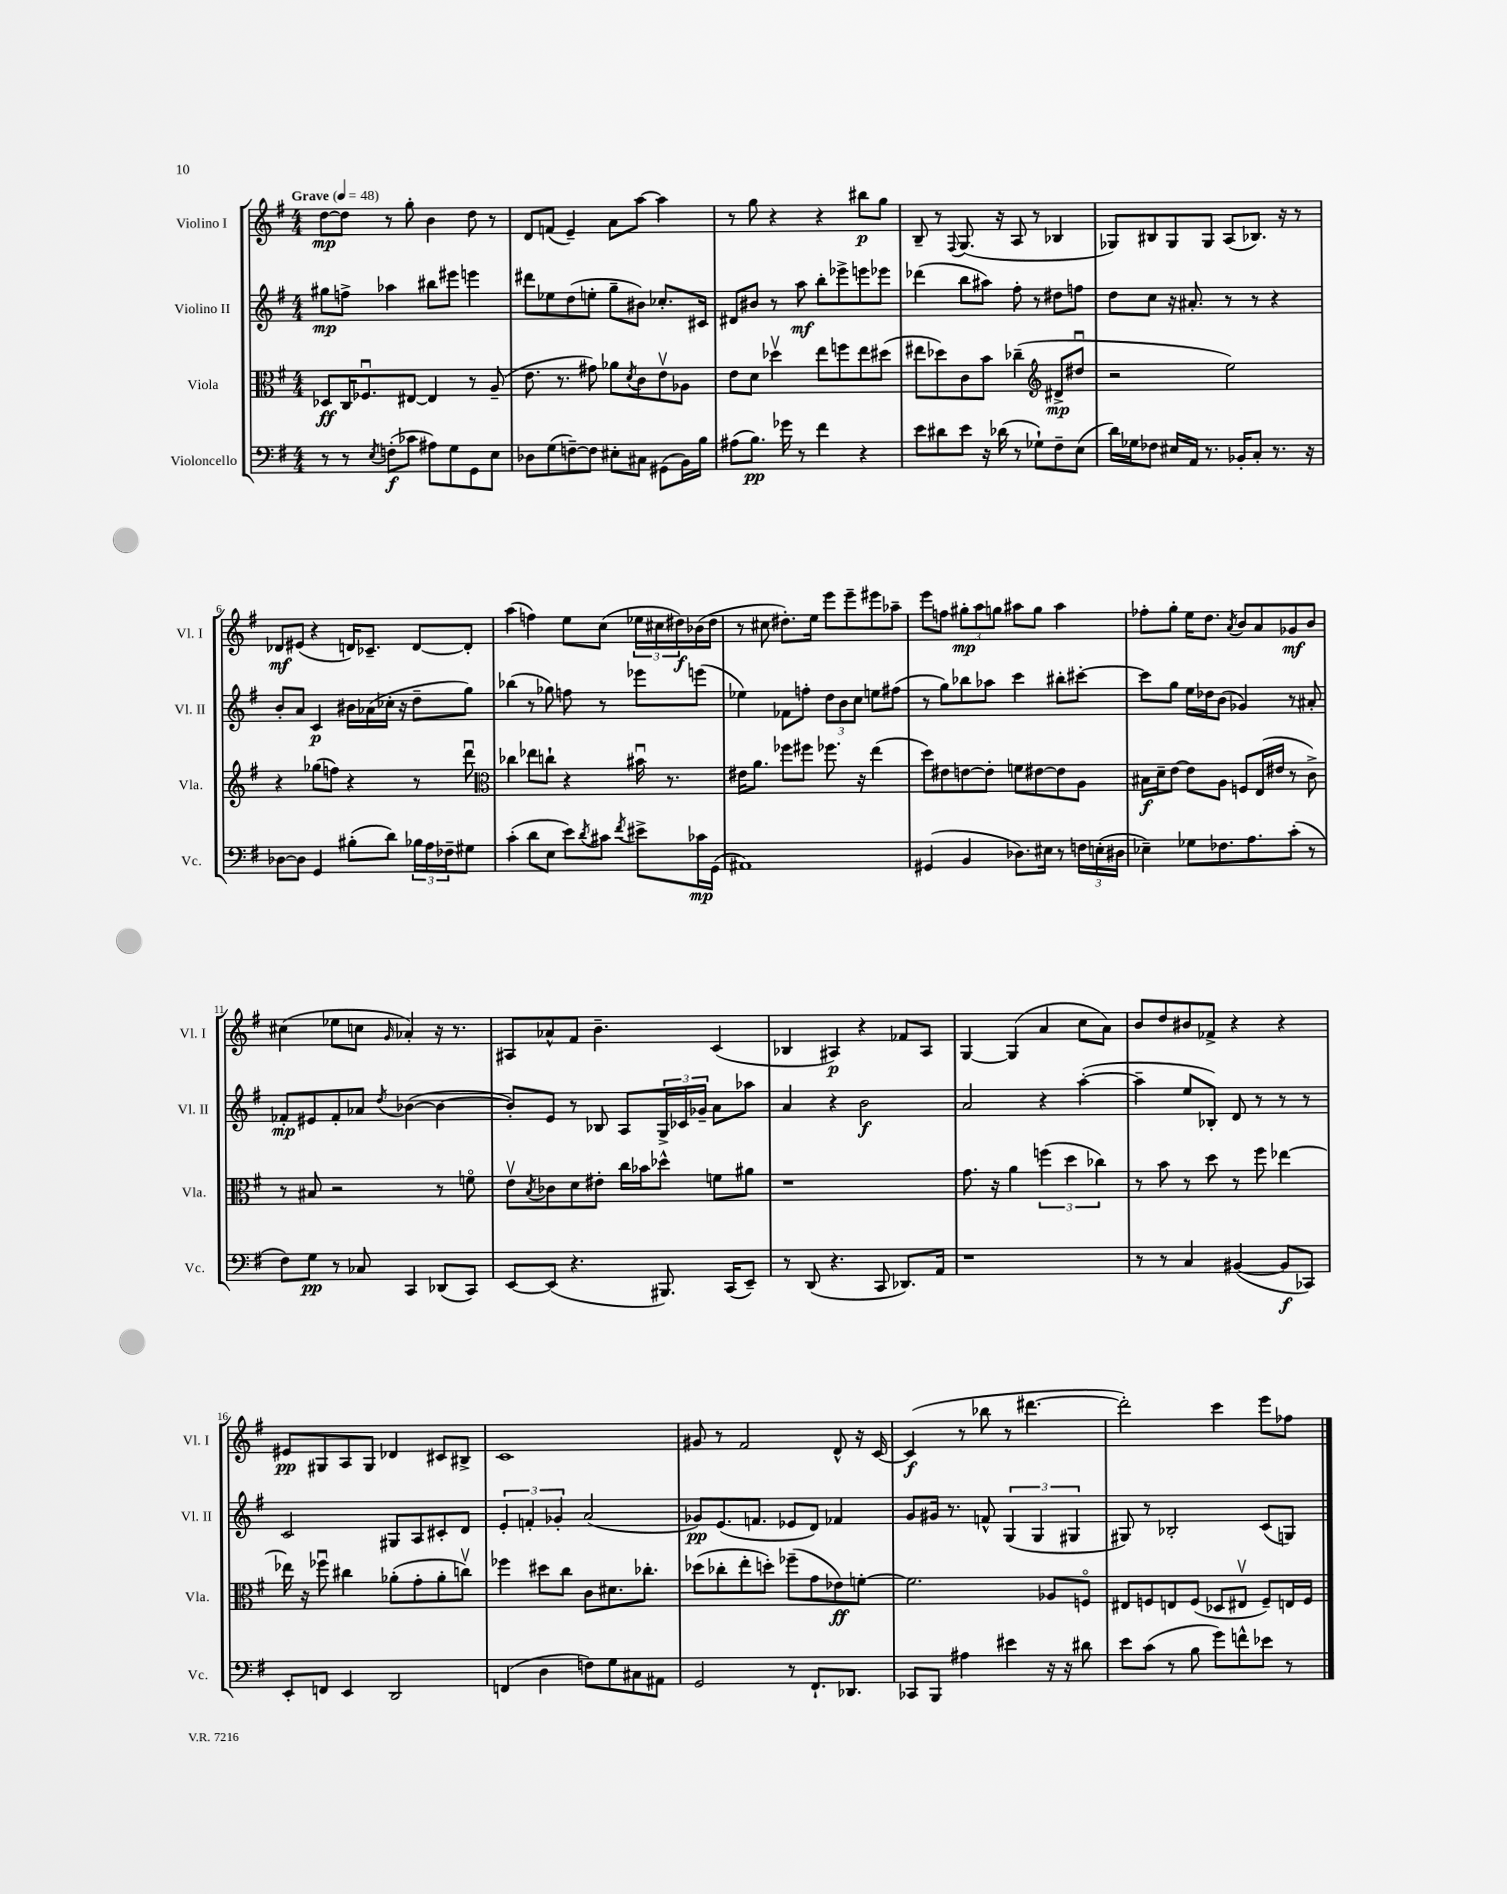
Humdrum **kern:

**kern	**dynam	**kern	**dynam	**kern	**dynam	**kern	**dynam
*part4	*part4	*part3	*part3	*part2	*part2	*part1	*part1
*staff4	*staff4	*staff3	*staff3	*staff2	*staff2	*staff1	*staff1
*I"Violoncello	*	*I"Viola	*	*I"Violino II	*	*I"Violino I	*
*I'Vc.	*	*I'Vla.	*	*I'Vl. II	*	*I'Vl. I	*
*clefF4	*	*clefC3	*	*clefG2	*	*clefG2	*
*k[f#]	*	*k[f#]	*	*k[f#]	*	*k[f#]	*
*M4/4	*	*M4/4	*	*M4/4	*	*M4/4	*
*MM48	*	*MM48	*	*MM48	*	*MM48	*
=1	=1	=1	=1	=1	=1	=1	=1
!	!	!	!	!	!	!LO:TX:a:B:t=Grave	!
8r	.	8D-X/L	ff	8gg#X\L	mp	[8dd\L	mp
8r	.	16C/K	.	8ffn^\J	.	8dd\J]	.
.	.	8.F-Xu/	.	.	.	.	.
8qE/	.	.	.	.	.	.	.
(8Fn'\L	f	.	.	4aa-X\	.	8r	.
8c-X\J	.	[8E#X/J	.	.	.	8gg'\	.
8A#X\L)	.	4E#/]	.	8bb#X\L	.	4b\	.
8G\	.	.	.	8eee#X\J	.	.	.
8GG\	.	8r	.	4eeen\	.	8dd\	.
8E\J	.	(8A~/	.	.	.	8r	.
=2	=2	=2	=2	=2	=2	=2	=2
8D-X\L	.	8.e\	.	8ddd#X\L	.	8d/L	.
(8G\	.	.	.	8ee-X\	.	(8fn/J	.
.	.	8.r	.	.	.	.	.
[8Fn~\)	.	.	.	(8dd\	.	4e~/)	.
8F\J]	.	8g#X\)	.	8een'\J	.	.	.
8E#X'\L	.	8a-X\L	.	8gg~\L	.	8a\L	.
.	.	8qd/	.	.	.	.	.
8C#X\J	.	8c\	.	8b#X\J)	.	[8aa\J	.
(8GG#X\L	.	8ev\	.	8.cc-X'/L	.	4aa\]	.
16BB\L)	.	8A-X\J	.	.	.	.	.
16B\JJ	.	.	.	16c#X/Jk	.	.	.
=3	=3	=3	=3	=3	=3	=3	=3
(8A#X\L	.	8e\L	.	8d#X/L	.	8r	.
8.B\J)	pp	8d\J	.	8b#X/J	.	8gg\	.
.	.	4dd-Xv\	.	8r	.	4r	.
16g-X\	.	.	.	.	.	.	.
8r	.	.	.	8aa\	mf	.	.
4f#\	.	8ee\L	.	8bb'\L	.	4r	.
.	.	8ffn\	.	8eee-X^\	.	.	.
4r	.	8ee\	.	8eeen\	.	8bb#X\L	p
.	.	(8dd#X\J	.	8eee-X\J	.	8gg\J	.
=4	=4	=4	=4	=4	=4	=4	=4
8e\L	.	8ee#X\L	.	(4ddd-X\	.	8B~/	.
8d#X\	.	8dd-X\)	.	.	.	8r	.
.	.	.	.	.	.	8qqF#/	.
8e\J	.	8c\	.	8bb\L	.	(8.G/	.
16r	.	8b\J	.	8aa#X\J)	.	.	.
(16d-X\	.	.	.	.	.	16r	.
8r	.	(4cc-X~\	.	8ff#'\	.	8A/	.
8G-X`\L)	.	.	.	8r	.	8r	.
*	*	*clefG2	*	*	*	*	*
8F#~\	.	8d#X^/L	mp	8dd#X\L	.	4B-X/	.
(8E\J	.	8dd#Xu/J	.	8ffn\J	.	.	.
=5	=5	=5	=5	=5	=5	=5	=5
16d\LL)	.	2r	.	8dd\L	.	8G-X/L)	.
16G-X\J	.	.	.	.	.	.	.
8F-X\J	.	.	.	8cc\J	.	8B#X/	.
16E#X/LL	.	.	.	16r	.	8G-/	.
16AA/JJ	.	.	.	8.a#X'/	.	.	.
8.r	.	.	.	.	.	8G-/J	.
.	.	2ee\)	.	8r	.	(8A/L	.
16BB-X'/KL	.	.	.	.	.	.	.
8C'/J	.	.	.	8r	.	8.B-X/J)	.
8.r	.	.	.	4r	.	.	.
.	.	.	.	.	.	16r	.
.	.	.	.	.	.	8r	.
16r	.	.	.	.	.	.	.
!!LO:LB:g=z
=6	=6	=6	=6	=6	=6	=6	=6
[8D-X\L	.	4r	.	8b'/L	.	8d-X/L	mf
8D-\J]	.	.	.	8a/J	.	(8e#X/J	.
4GG/	.	(8gg-X\L	.	4c/	p	4r	.
.	.	8ffn\J)	.	.	.	.	.
(8B#X'\L	.	4r	.	16b#X\LL	.	16dn/KL)	.
.	.	.	.	(16a-X\	.	8.c-X~/J	.
8d\J)	.	.	.	16cc-X'\JJ	.	.	.
.	.	.	.	16r	.	.	.
24B-X\LL	.	8r	.	8dd~\L	.	[8d/L	.
24A\	.	.	.	.	.	.	.
24F-X~\J	.	.	.	.	.	.	.
8G#X\J	.	8dddu\	.	8gg\J)	.	8d'/J]	.
=7	=7	=7	=7	=7	=7	=7	=7
*	*	*clefC3	*	*	*	*	*
(4c'\	.	4cc-X\	.	(4bb-X\	.	(4aa\	.
8d\L	.	8ee-X\L	.	8r	.	4ffn\)	.
8E\J	.	8ccn`\J	.	8gg-X\)	.	.	.
8e\L)	.	4r	.	8ffn\	.	8ee\L	.
8qd/	.	.	.	.	.	.	.
8c#X\J	.	.	.	8r	.	(8cc\J	.
8qf#/	.	.	.	.	.	.	.
8e#X^\L	.	16b#Xu\	.	8eee-X\L	.	24ee-X\LL	.
.	.	.	.	.	.	24cc#X\	.
.	.	8.r	.	.	.	.	.
.	.	.	.	.	.	24dd#X\)	f
16c-X\L	mp	.	.	(8eeen\J	.	(16b-X\	.
(16GG\JJ	.	.	.	.	.	16dd#\JJ	.
=8	=8	=8	=8	=8	=8	=8	=8
1AA#X)	.	16e#X\KL	.	4ee-X\)	.	8r	.
.	.	8.a\J	.	.	.	.	.
.	.	.	.	.	.	8cc#X\	.
.	.	8ff-X\L	.	8f-X\L	.	8.dd#X'\L)	.
.	.	8ff#X\J	.	8ffn'\J	.	.	.
.	.	.	.	.	.	16ee\Jk	.
.	.	8.ff-X\	.	12dd\L	.	8eee\L	.
.	.	.	.	12b\	.	.	.
.	.	.	.	.	.	8eee~\	.
.	.	.	.	12cc\J	.	.	.
.	.	16r	.	.	.	.	.
.	.	(4ee\	.	8een\L	.	8eee#X\	.
.	.	.	.	(8ff#X\J	.	8aa-X~\J	.
=9	=9	=9	=9	=9	=9	=9	=9
(4GG#X/	.	8dd\L)	.	8r	.	8eee\L	.
.	.	8e#X\	.	8gg\L)	.	8ffn\J	.
4BB/	.	[8en\	.	8bb-X\	.	12gg#X'\L	mp
.	.	.	.	.	.	12aa\	.
.	.	8e'\J]	.	8aa-X\J	.	.	.
.	.	.	.	.	.	12ggn\J	.
8.D-X\L)	.	8fn\L	.	4ccc\	.	8aa#X\L	.
.	.	[8e#X\	.	.	.	8gg\J	.
16E#X\Jk	.	.	.	.	.	.	.
8r	.	8e#\]	.	8bb#X'\L	.	4aa#\	.
24Fn\LL	.	8A\J	.	[8ccc#X'\J	.	.	.
(24En'\	.	.	.	.	.	.	.
24D#X\JJ	.	.	.	.	.	.	.
=10	=10	=10	=10	=10	=10	=10	=10
4E-X~\)	.	16B#X\LL	f	8ccc#\L]	.	8ff-X'\L	.
.	.	16d~\J	.	.	.	.	.
.	.	[8e\J	.	8gg\J	.	8gg'\J	.
8G-X\L	.	8e\L]	.	16ee\LL	.	16ee\KL	.
.	.	.	.	16dd-X\J	.	8.dd\J	.
8.F-X\	.	8A\J	.	(8b\J	.	.	.
.	.	.	.	.	.	8qa/	.
.	.	8Fn/L	.	4g-X/)	.	8b/L	.
8.A\	.	.	.	.	.	.	.
.	.	(16E/L	.	.	.	8a/	.
.	.	16e#X/JJ	.	.	.	.	.
(8c'\J	.	8r	.	8r	.	8g-X/	mf
8r	.	8c^\)	.	8a#X'/	.	8b/J	.
!!LO:LB:g=z
=11	=11	=11	=11	=11	=11	=11	=11
8F#\L)	.	8r	.	8f-X'/L	mp	(4cc#X\	.
8G\J	pp	8B#X/	.	8e#X/	.	.	.
8r	.	2r	.	8f-'/	.	8ee-X\L	.
8C-X/	.	.	.	8a-X/J	.	8ccn\J	.
.	.	.	.	8qdd/	.	16qqg/	.
4CC/	.	.	.	([4b-X\	.	4a-X'/)	.
(8DD-X/L	.	8r	.	4b-\_	.	16r	.
.	.	.	.	.	.	8.r	.
8CC/J)	.	8fn\	.	.	.	.	.
=12	=12	=12	=12	=12	=12	=12	=12
[8EE/L	.	8ev\L	.	8b-'/L])	.	8A#X/L	.
.	.	8qB/	.	.	.	.	.
(8EE/J]	.	8c-X\	.	8e/J	.	8a-X^^/	.
4.r	.	8d\	.	8r	.	8f#/J	.
.	.	8e#X'\J	.	8B-X/	.	4.b~\	.
.	.	16cc\LL	.	8A/L	.	.	.
.	.	16b-X\J	.	.	.	.	.
8.BBB#X/)	.	8dd-X^^\J	.	24G^/L	.	.	.
.	.	.	.	24c-X/	.	.	.
.	.	.	.	24g-X~/JJ	.	.	.
.	.	8fn\L	.	8a\L	.	(4c/	.
(16CC/KL	.	.	.	.	.	.	.
8EE~/J)	.	8a#X\J	.	8aa-X\J	.	.	.
=13	=13	=13	=13	=13	=13	=13	=13
8r	.	1r	.	4a/	.	4B-X/	.
(8DD/	.	.	.	.	.	.	.
4.r	.	.	.	4r	.	4A#X/)	p
.	.	.	.	2b\	f	4r	.
8CC/	.	.	.	.	.	.	.
8.DD-X/L)	.	.	.	.	.	8f-X/L	.
.	.	.	.	.	.	8A#/J	.
16AA/Jk	.	.	.	.	.	.	.
=14	=14	=14	=14	=14	=14	=14	=14
1r	.	8.g\	.	2a/	.	[4G/	.
.	.	16r	.	.	.	.	.
.	.	4a\	.	.	.	(4G/]	.
.	.	(6ffn\	.	4r	.	4a/	.
.	.	6dd\	.	.	.	.	.
.	.	.	.	([4aa'\	.	8cc\L	.
.	.	6cc-X\)	.	.	.	.	.
.	.	.	.	.	.	8a\J)	.
=15	=15	=15	=15	=15	=15	=15	=15
8r	.	8r	.	4aa~\]	.	8b/L	.
8r	.	8b\	.	.	.	8dd/	.
4C/	.	8r	.	8ee/L	.	8b#X/	.
.	.	8dd\	.	8B-X'/J)	.	8f-X^/J	.
([4BB#X/	.	8r	.	8d/	.	4r	.
.	.	8ff#\	.	8r	.	.	.
8BB#/L]	f	[4ee-X\	.	8r	.	4r	.
8CC-X/J)	.	.	.	8r	.	.	.
!!LO:LB:g=z
=16	=16	=16	=16	=16	=16	=16	=16
8EE'/L	.	16ee-X\]	.	2c/	.	8e#X/L	pp
.	.	16r	.	.	.	.	.
8FFn/J	.	8ff-Xu\	.	.	.	8G#X/	.
4EE/	.	4cc#X\	.	.	.	8A/	.
.	.	.	.	.	.	8G#/J	.
2DD/	.	(8a-X'\L	.	8G#X/L	.	4d-X/	.
.	.	8g'\	.	8A/	.	.	.
.	.	8a-'\	.	8c#X'/	.	8c#X/L	.
.	.	8ccnv\J)	.	8d/J	.	8B#X^/J	.
=17	=17	=17	=17	=17	=17	=17	=17
(4FFn/	.	4ff-X\	.	6e'/	.	1c	.
.	.	.	.	6fn'/	.	.	.
4D\	.	8dd#X\L	.	.	.	.	.
.	.	.	.	6g-X'/	.	.	.
.	.	8cc\J	.	.	.	.	.
8Fn\L)	.	8c\L	.	(2a/	.	.	.
8G\	.	8.d#X\	.	.	.	.	.
8C#X\	.	.	.	.	.	.	.
.	.	8.cc-X'\J	.	.	.	.	.
8AA#X\J	.	.	.	.	.	.	.
=18	=18	=18	=18	=18	=18	=18	=18
2GG/	.	(8dd-X\L	.	8g-X/L)	pp	8g#X/	.
.	.	8cc-X'\	.	(8.e/	.	8r	.
.	.	8ee'\	.	.	.	2f#/	.
.	.	.	.	8.fn/J	.	.	.
.	.	8ddn'\J)	.	.	.	.	.
8r	.	(8ff-X~\L	.	8e-X/L	.	.	.
8.FF#`/L	.	8g\	.	8d/J)	.	.	.
.	.	8e-X\)	ff	4f-X/	.	8d^^/	.
8.DD-X/J	.	.	.	.	.	.	.
.	.	[8fn'\J	.	.	.	16r	.
.	.	.	.	.	.	[16c/	.
=19	=19	=19	=19	=19	=19	=19	=19
8CC-X/L	.	2.f\]	.	8g/L	.	(4c/]	f
8BBB/J	.	.	.	16g#X/Jk	.	.	.
.	.	.	.	8.r	.	.	.
4A#X\	.	.	.	.	.	8r	.
.	.	.	.	8fn^^/	.	8bb-X\	.
4e#X\	.	.	.	(6G/	.	8r	.
.	.	.	.	.	.	[4.ddd#X\	.
.	.	.	.	6G/	.	.	.
16r	.	8A-X/L	.	.	.	.	.
16r	.	.	.	.	.	.	.
.	.	.	.	6G#X/	.	.	.
8d#X\	.	8Fn/J	.	.	.	.	.
=20	=20	=20	=20	=20	=20	=20	=20
8e\L	.	8E#X/L	.	8G#X/)	.	2ddd#'\])	.
(8c\J	.	8Fn/	.	8r	.	.	.
8r	.	8En/	.	2B-X'/	.	.	.
8B\	.	(8F/J	.	.	.	.	.
8g\L)	.	8D-X/L	.	.	.	4ccc\	.
8fn^^\	.	8E#Xv/J	.	.	.	.	.
8e-X\J	.	8F~/L)	.	(8c/L	.	8eee\L	.
8r	.	16En/L	.	8Gn/J)	.	8ff-X\J	.
.	.	16F/JJ	.	.	.	.	.
==	==	==	==	==	==	==	==
*-	*-	*-	*-	*-	*-	*-	*-
